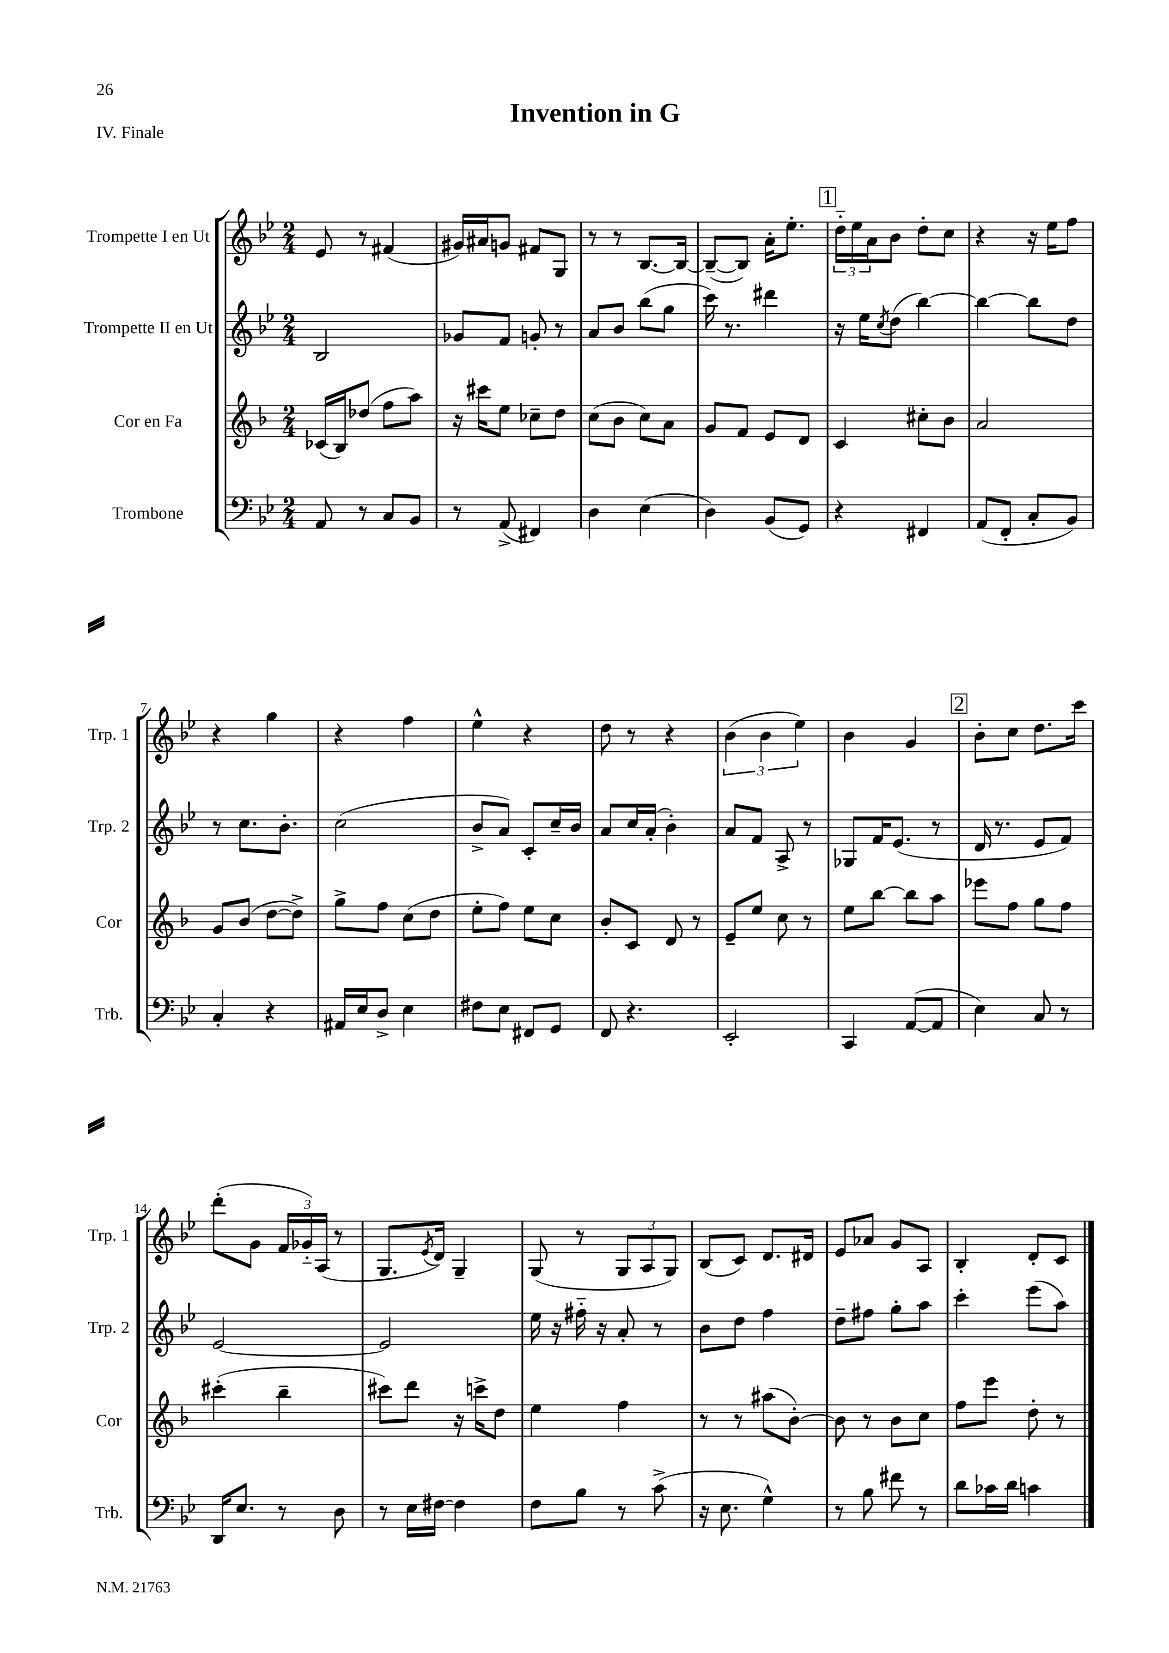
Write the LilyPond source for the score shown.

\header { title = "Invention in G" piece = "IV. Finale" }
<<
\new StaffGroup <<
\new Staff = "s0" \with { instrumentName = "Trompette I en Ut" shortInstrumentName = "Trp. 1" } {
    \clef treble \key bes \major \numericTimeSignature \time 2/4
    ees'8 r8 fis'4( |
    gis'16) ais'16 g'8 fis'8 g8 |
    r8 r8 bes8.~ bes16~ |
    bes8~--( bes8) a'16-. ees''8.-. |
    \mark \markup { \box "1" } \tuplet 3/2 { d''16-_ ees''16 a'16 } bes'8 d''8-. c''8 |
    r4 r16 ees''16 f''8 |
    r4 g''4 |
    r4 f''4 |
    ees''4-^ r4 |
    d''8 r8 r4 |
    \tuplet 3/2 { bes'4( bes'4 ees''4) } |
    bes'4 g'4 |
    \mark \markup { \box "2" } bes'8-. c''8 d''8. c'''16 |
    d'''8-.( g'8 \tuplet 3/2 { f'16 ges'16-_) a16( } r8 |
    g8. \acciaccatura { ees'8 } d'16) g4-- |
    g8( r8 \tuplet 3/2 { g8 a8 g8) } |
    bes8( c'8) d'8. dis'16 |
    ees'8 aes'8 g'8 a8 |
    bes4-. d'8-. c'8 \bar "|." |
}
\new Staff = "s1" \with { instrumentName = "Trompette II en Ut" shortInstrumentName = "Trp. 2" } {
    \clef treble \key bes \major \numericTimeSignature \time 2/4
    bes2 |
    ges'8 f'8 g'8-. r8 |
    a'8 bes'8 bes''8( g''8 |
    c'''16) r8. dis'''4 |
    \mark \markup { \box "1" } r16 ees''16 \acciaccatura { c''8 } d''8( bes''4~) |
    bes''4~ bes''8 d''8 |
    r8 c''8. bes'8.-. |
    c''2( |
    bes'8-> a'8) c'8-. c''16-- bes'16 |
    a'8 c''16 a'16-.( bes'4-.) |
    a'8 f'8 a8-> r8 |
    ges8 f'16 ees'8.( r8 |
    \mark \markup { \box "2" } d'16 r8. ees'8 f'8) |
    ees'2~ |
    ees'2 |
    ees''16 r16 fis''16-_ r16 a'8-. r8 |
    bes'8 d''8 f''4 |
    d''8-- fis''8 g''8-. a''8 |
    c'''4-. ees'''8( a''8) \bar "|." |
}
\new Staff = "s2" \with { instrumentName = "Cor en Fa" shortInstrumentName = "Cor" } {
    \clef treble \key f \major \numericTimeSignature \time 2/4
    ces'16( bes16) des''8( f''8 a''8) |
    r16 cis'''16 e''8 ces''8-- d''8 |
    c''8( bes'8 c''8) a'8 |
    g'8 f'8 e'8 d'8 |
    \mark \markup { \box "1" } c'4 cis''8-. bes'8 |
    a'2 |
    g'8 bes'8( d''8~ d''8->) |
    g''8-> f''8 c''8( d''8 |
    e''8-. f''8) e''8 c''8 |
    bes'8-. c'8 d'8 r8 |
    e'8-- e''8 c''8 r8 |
    e''8 bes''8~ bes''8 a''8 |
    \mark \markup { \box "2" } ees'''8 f''8 g''8 f''8 |
    cis'''4-.( bes''4-- |
    cis'''8) d'''8 r16 c'''16-> d''8 |
    e''4 f''4 |
    r8 r8 ais''8( bes'8~-.) |
    bes'8 r8 bes'8 c''8 |
    f''8 e'''8 d''8-. r8 \bar "|." |
}
\new Staff = "s3" \with { instrumentName = "Trombone" shortInstrumentName = "Trb." } {
    \clef bass \key bes \major \numericTimeSignature \time 2/4
    a,8 r8 c8 bes,8 |
    r8 a,8->( fis,4) |
    d4 ees4( |
    d4) bes,8( g,8) |
    \mark \markup { \box "1" } r4 fis,4 |
    a,8( f,8-. c8-. bes,8) |
    c4-. r4 |
    ais,16 ees16 d8-> ees4 |
    fis8 ees8 fis,8 g,8 |
    f,8 r4. |
    ees,2-. |
    c,4 a,8~( a,8 |
    \mark \markup { \box "2" } ees4) c8 r8 |
    d,16 ees8. r8 d8 |
    r8 ees16 fis16~ fis4 |
    f8 bes8 r8 c'8->( |
    r16 ees8. g4-^) |
    r8 bes8 fis'8 r8 |
    d'8 ces'16 d'16 c'4 \bar "|." |
}
>>
>>
